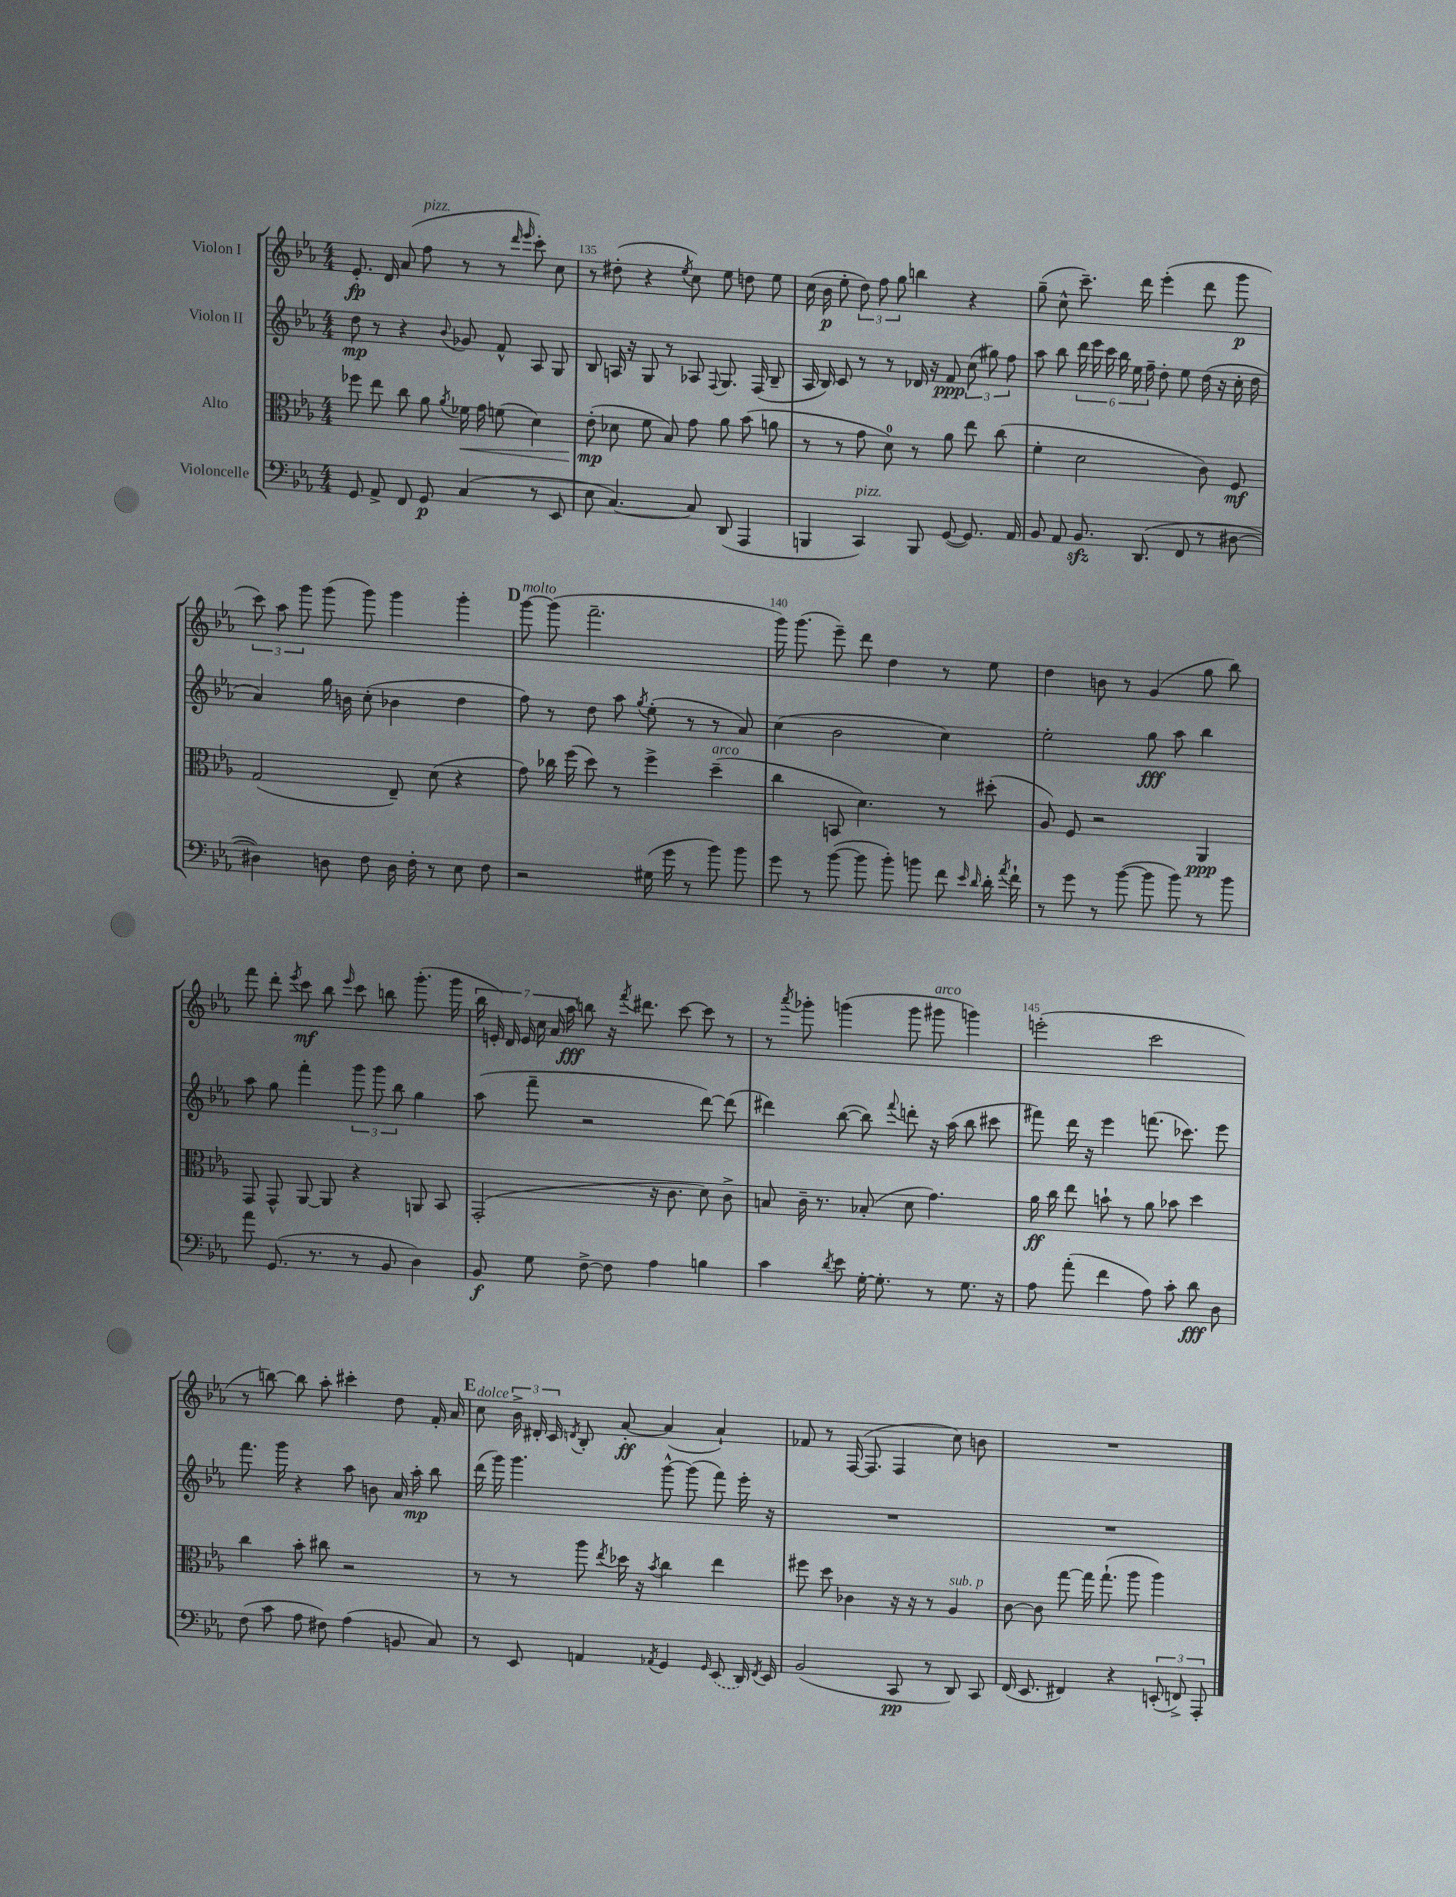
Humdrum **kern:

**kern	**dynam	**kern	**dynam	**kern	**dynam	**kern	**dynam
*part4	*part4	*part3	*part3	*part2	*part2	*part1	*part1
*staff4	*staff4	*staff3	*staff3	*staff2	*staff2	*staff1	*staff1
*I"Violoncelle	*	*I"Alto	*	*I"Violon II	*	*I"Violon I	*
*clefF4	*	*clefC3	*	*clefG2	*	*clefG2	*
*k[b-e-a-]	*	*k[b-e-a-]	*	*k[b-e-a-]	*	*k[b-e-a-]	*
*M4/4	*	*M4/4	*	*M4/4	*	*M4/4	*
=134	=134	=134	=134	=134	=134	=134	=134
8GG/	.	8ff-X\	.	8dd\	mp	8.e-'/	fp
8AA-^/	.	8ee-\	.	8r	.	.	.
.	.	.	.	.	.	16d/	.
8FF/	.	8cc\	.	4r	.	(8a-/	.
!	!	!	!	!	!	!LO:TX:a:i:t=pizz.	!
8GG/	p	8a-\	.	.	.	8ff\	.
.	.	8qa-/	.	8qqb-/	.	.	.
!	!	!	!LO:HP:b	!	!	!	!
(4C/	.	16f-X\	<	8g-X/	.	8r	.
.	.	16g\	.	.	.	.	.
.	.	(8fn\	.	8f^^/	.	8r	.
.	.	.	.	.	.	16qqddd/	.
.	.	.	.	.	.	16qqeee-/	.
8r	.	4d\)	.	8A-/	.	8ccc'\)	.
8EE-/	.	.	.	8G/	.	8cc\	.
=135	=135	=135	=135	=135	=135	=135	=135
8E-\	.	(8e-'\	mp	8B-/	.	8r	.
[4.C/)	.	8d-X\	[	16An/	.	(8dd#X'\	.
.	.	.	.	16r	.	.	.
.	.	8f\	.	8G/	.	4r	.
.	.	8B-/)	.	8r	.	.	.
.	.	.	.	.	.	8qee-/	.
8C/]	.	8g\	.	8A-X/	.	8cc\)	.
.	.	.	.	8qqF/	.	.	.
(8DD/	.	8a-\	.	8.G/	.	8ee-\	.
4AAA-/	.	(8b-\	.	.	.	8ddn\	.
.	.	.	.	(16F/	.	.	.
.	.	8an\	.	8B-~/	.	8ee-\	.
=136	=136	=136	=136	=136	=136	=136	=136
4BBBn/	.	8r	.	16A-/	.	(16cc\	.
.	.	.	.	16B-/)	.	16b-\	p
.	.	8r	.	8c/	.	8ee-'\	.
!LO:TX:a:i:t=pizz.	!	!	!	!	!	!	!
4CC/)	.	8g\	.	8r	.	12dd\)	.
.	.	.	.	.	.	12ff\	.
.	.	8d\)	.	8r	.	.	.
.	.	.	.	.	.	12gg\	.
8BBB/	.	8r	.	16d-X/	.	4bbn\	.
.	.	.	.	16r	.	.	.
([8GG/	.	8a-\	.	8f/	ppp	.	.
8.GG/])	.	8ee-\	.	(12cc\	.	4r	.
.	.	.	.	12gg#X\)	.	.	.
.	.	(8cc\	.	.	.	.	.
.	.	.	.	12ff\	.	.	.
16AA-/	.	.	.	.	.	.	.
=137	=137	=137	=137	=137	=137	=137	=137
8BB-/	.	4f'\	.	8aa-\	.	(8gg~\	.
8AA-/	.	.	.	8bb-\	.	8cc^^\	.
8.BB-zz/	.	2d\	.	24ddd\	.	8.ccc~\)	.
.	.	.	.	24eee-\	.	.	.
.	.	.	.	24ccc\	.	.	.
.	.	.	.	24bb-\	.	.	.
.	.	.	.	24ee-\	.	.	.
(8.DD/	.	.	.	.	.	16ddd\	.
.	.	.	.	24ff~\	.	.	.
.	.	.	.	8dd'\	.	(4eee-'\	.
8FF/	.	.	.	8ee-\	.	.	.
8r	.	8c\)	.	(16dd\	.	8ddd\	.
.	.	.	.	16r	.	.	.
[8D#X\	.	8F/	mf	16cc'\	.	8ggg\	p
.	.	.	.	16dd\	.	.	.
!!LO:LB:g=z
=138	=138	=138	=138	=138	=138	=138	=138
4D#X\])	.	(2G/	.	4a-/)	.	12ccc\)	.
.	.	.	.	.	.	12aa-\	.
.	.	.	.	.	.	12ggg\	.
8Dn\	.	.	.	16gg\	.	(8ggg\	.
.	.	.	.	16bn\	.	.	.
8F\	.	.	.	(8cc'\	.	8ggg\)	.
16D\	.	8E-~/)	.	4b-X\	.	4ggg\	.
16F'\	.	.	.	.	.	.	.
8r	.	(8d\	.	.	.	.	.
8E-\	.	4r	.	4dd\	.	4ggg'\	.
8F\	.	.	.	.	.	.	.
!!LO:REH:place=s1:t=D
=139	=139	=139	=139	=139	=139	=139	=139
!	!	!	!	!	!	!LO:TX:a:i:t=molto	!
2r	.	8g\)	.	8ff\)	.	[8ggg\	.
.	.	16cc-X\	.	8r	.	(8ggg\]	.
.	.	(16ff\	.	.	.	.	.
.	.	8dd\)	.	8dd\	.	2.fff~\	.
.	.	8r	.	8aa-\	.	.	.
.	.	.	.	8qgg/	.	.	.
(16G#X\	.	4ff^\	.	(8ee-'\	.	.	.
16g\	.	.	.	.	.	.	.
8r	.	.	.	8r	.	.	.
!	!	!LO:TX:a:i:t=arco	!	!	!	!	!
8b-\)	.	(4dd~\	.	8r	.	.	.
8b-\	.	.	.	8a-/)	.	.	.
=140	=140	=140	=140	=140	=140	=140	=140
8g\	.	4cc\	.	(4cc\	.	16ggg\)	.
.	.	.	.	.	.	(8.ggg\	.
8r	.	.	.	.	.	.	.
([8b-\	.	8BBn/	.	2b-\	.	8eee-~\)	.
8b-\]	.	4.d\)	.	.	.	8ddd\	.
8b-'\)	.	.	.	.	.	4dd\	.
8bn\	.	.	.	.	.	.	.
8f\	.	8r	.	4cc\)	.	8r	.
16qqe-/	.	.	.	.	.	.	.
16qqd/	.	.	.	.	.	.	.
16d'\	.	(8dd#X'\	.	.	.	8ee-\	.
8qa-/	.	.	.	.	.	.	.
16f`\	.	.	.	.	.	.	.
=141	=141	=141	=141	=141	=141	=141	=141
8r	.	8A-/)	.	2ee-'\	.	4dd\	.
8g\	.	8F/	.	.	.	.	.
8r	.	2r	.	.	.	8bn\	.
([8b-\	.	.	.	.	.	8r	.
8b-\]	.	.	.	8gg\	fff	(4g/	.
8b-\)	.	.	.	8aa-\	.	.	.
8r	.	4AA-/	ppp	4bb-\	.	8gg\	.
8b-\	.	.	.	.	.	8bb-\)	.
!!LO:LB:g=z
=142	=142	=142	=142	=142	=142	=142	=142
8a-\	.	8GG/	.	8aa-\	.	8fff\	.
(8.GG/	.	8GG^^/	.	8gg\	.	8ddd'\	.
.	.	.	.	.	.	8qeee-/	.
.	.	[8AA-/	.	4fff'\	.	8ccc\	mf
8.r	.	.	.	.	.	.	.
.	.	8AA-/]	.	.	.	8bb-\	.
.	.	.	.	.	.	16qqeee-/	.
8r	.	4r	.	12ggg\	.	8ccc\	.
.	.	.	.	12ggg\	.	.	.
8BB-/	.	.	.	.	.	8bbn\	.
.	.	.	.	12bb-\	.	.	.
4D\)	.	8AAn/	.	4gg\	.	(8.ggg'\	.
.	.	8BB-/	.	.	.	.	.
.	.	.	.	.	.	16ggg\	.
=143	=143	=143	=143	=143	=143	=143	=143
8BB-/	f	(2GG'/	.	(8aa-\	.	28bb-\	.
.	.	.	.	.	.	28en'/)	.
.	.	.	.	.	.	28d/	.
.	.	.	.	.	.	28e/	.
8G\	.	.	.	8fff~\	.	.	.
.	.	.	.	.	.	28cc\	.
.	.	.	.	.	.	28a-/	.
.	.	.	.	.	.	28aa-\	fff
[8F^\	.	.	.	2r	.	8bbn\	.
8F\]	.	.	.	.	.	16r	.
.	.	.	.	.	.	8qfff/	.
.	.	.	.	.	.	8.ddd#X\	.
4A-\	.	16r	.	.	.	.	.
.	.	8.c\	.	.	.	.	.
.	.	.	.	.	.	[8ccc\	.
4Bn\	.	8d\)	.	[8ddd\)	.	8ccc\]	.
.	.	8c^\	.	(8ddd\]	.	8r	.
=144	=144	=144	=144	=144	=144	=144	=144
4c\	.	8Bn/	.	4ddd#X\)	.	8r	.
.	.	.	.	.	.	8qaaa-/	.
.	.	16c~\	.	.	.	8ggg-X'\	.
.	.	8.r	.	.	.	.	.
8qd/	.	.	.	.	.	.	.
8e-\	.	.	.	([8bb-\	.	(4gggn\	.
[16G'\	.	(8B-X'/	.	8bb-\])	.	.	.
8.G'\]	.	.	.	.	.	.	.
.	.	.	.	8qqfff/	.	.	.
.	.	8d\	.	8dddn'\	.	8ggg\	.
!	!	!	!	!	!	!LO:TX:a:i:t=arco	!
8r	.	4.g\)	.	16r	.	8ggg#X\	.
.	.	.	.	(16aa-\	.	.	.
8.G\	.	.	.	8bb-\	.	4gggn\)	.
.	.	.	.	8ccc#X\	.	.	.
16r	.	.	.	.	.	.	.
=145	=145	=145	=145	=145	=145	=145	=145
8A-\	.	16a-\	ff	8fff#X\)	.	(2eeen'\	.
.	.	16cc\	.	.	.	.	.
(8a-'\	.	8ee-\	.	16ddd\	.	.	.
.	.	.	.	16r	.	.	.
4f\	.	8bn`\	.	4eee-\	.	.	.
.	.	8r	.	.	.	.	.
8A-\)	.	8a-\	.	(8.fffn\	.	2ccc\	.
8c'\	.	8b-X\	.	.	.	.	.
.	.	.	.	8.ccc-X\)	.	.	.
8d\	fff	4dd\	.	.	.	.	.
8D\	.	.	.	8eee-\	.	.	.
!!LO:LB:g=z
=146	=146	=146	=146	=146	=146	=146	=146
(8F\	.	4cc\	.	8.fff\	.	8r	.
8c\	.	.	.	.	.	[8bbn\)	.
.	.	.	.	16ggg\	.	.	.
8A-\	.	8b-'\	.	4r	.	8bb\]	.
8F#X\)	.	8cc#X\	.	.	.	8aa-'\	.
(4A-\	.	2r	.	8aa-\	.	4ccc#X'\	.
.	.	.	.	8bn\	.	.	.
8BBn/	.	.	.	16a-/	.	8dd\	.
.	.	.	.	16aa-'\	mp	.	.
8C/)	.	.	.	8bb-\	.	16f'/	.
.	.	.	.	.	.	16a-/	.
!!LO:REH:place=s1:t=E
=147	=147	=147	=147	=147	=147	=147	=147
!	!	!	!	!	!	!LO:TX:a:i:t=dolce	!
8r	.	8r	.	(16ddd\	.	8cc\	.
.	.	.	.	16ggg\)	.	.	.
8EE-/	.	8r	.	4.ggg\	.	24b-^\	.
.	.	.	.	.	.	24d#X'/	.
.	.	.	.	.	.	24c/	.
.	.	.	.	.	.	8qdn/	.
4AAn/	.	8aa-\	.	.	.	8B-'/	.
.	.	8qee-/	.	.	.	.	.
.	.	16dd-X\	.	.	.	[8a-'/	ff
.	.	16r	.	.	.	.	.
8qAA-X/	.	8qb-/	.	.	.	.	.
4GG/	.	4cc\	.	[8ggg^^\	.	(4a-/]	.
.	.	.	.	(8ggg\]	.	.	.
16qqGG/	.	.	.	.	.	.	.
(8EE-/	.	4ee-\	.	8fff\)	.	4a-`/)	.
16DD/)	.	.	.	16eee-'\	.	.	.
8qFF/	.	.	.	.	.	.	.
16EE-/	.	.	.	16r	.	.	.
=148	=148	=148	=148	=148	=148	=148	=148
(2BB-/	.	8ff#X\	.	1r	.	8f-X/	.
.	.	8dd\	.	.	.	8r	.
.	.	4c-X\	.	.	.	([16F/	.
.	.	.	.	.	.	8.F/]	.
8CC/	pp	16r	.	.	.	4F/	.
.	.	16r	.	.	.	.	.
8r	.	8r	.	.	.	.	.
!	!	!LO:TX:a:i:t=sub. p	!	!	!	!	!
8DD/)	.	4A-/	.	.	.	8cc\)	.
8CC/	.	.	.	.	.	8bn\	.
=149	=149	=149	=149	=149	=149	=149	=149
(16FF/	.	[8c\	.	1r	.	1r	.
8.EE-/	.	.	.	.	.	.	.
.	.	8c\]	.	.	.	.	.
4FF#X/)	.	[8gg\	.	.	.	.	.
.	.	16gg\]	.	.	.	.	.
.	.	(8.gg`\	.	.	.	.	.
4r	.	.	.	.	.	.	.
.	.	8aa-\	.	.	.	.	.
(12EEn'/	.	4aa-\)	.	.	.	.	.
12FFn^/)	.	.	.	.	.	.	.
12AAA-'/	.	.	.	.	.	.	.
==	==	==	==	==	==	==	==
*-	*-	*-	*-	*-	*-	*-	*-
